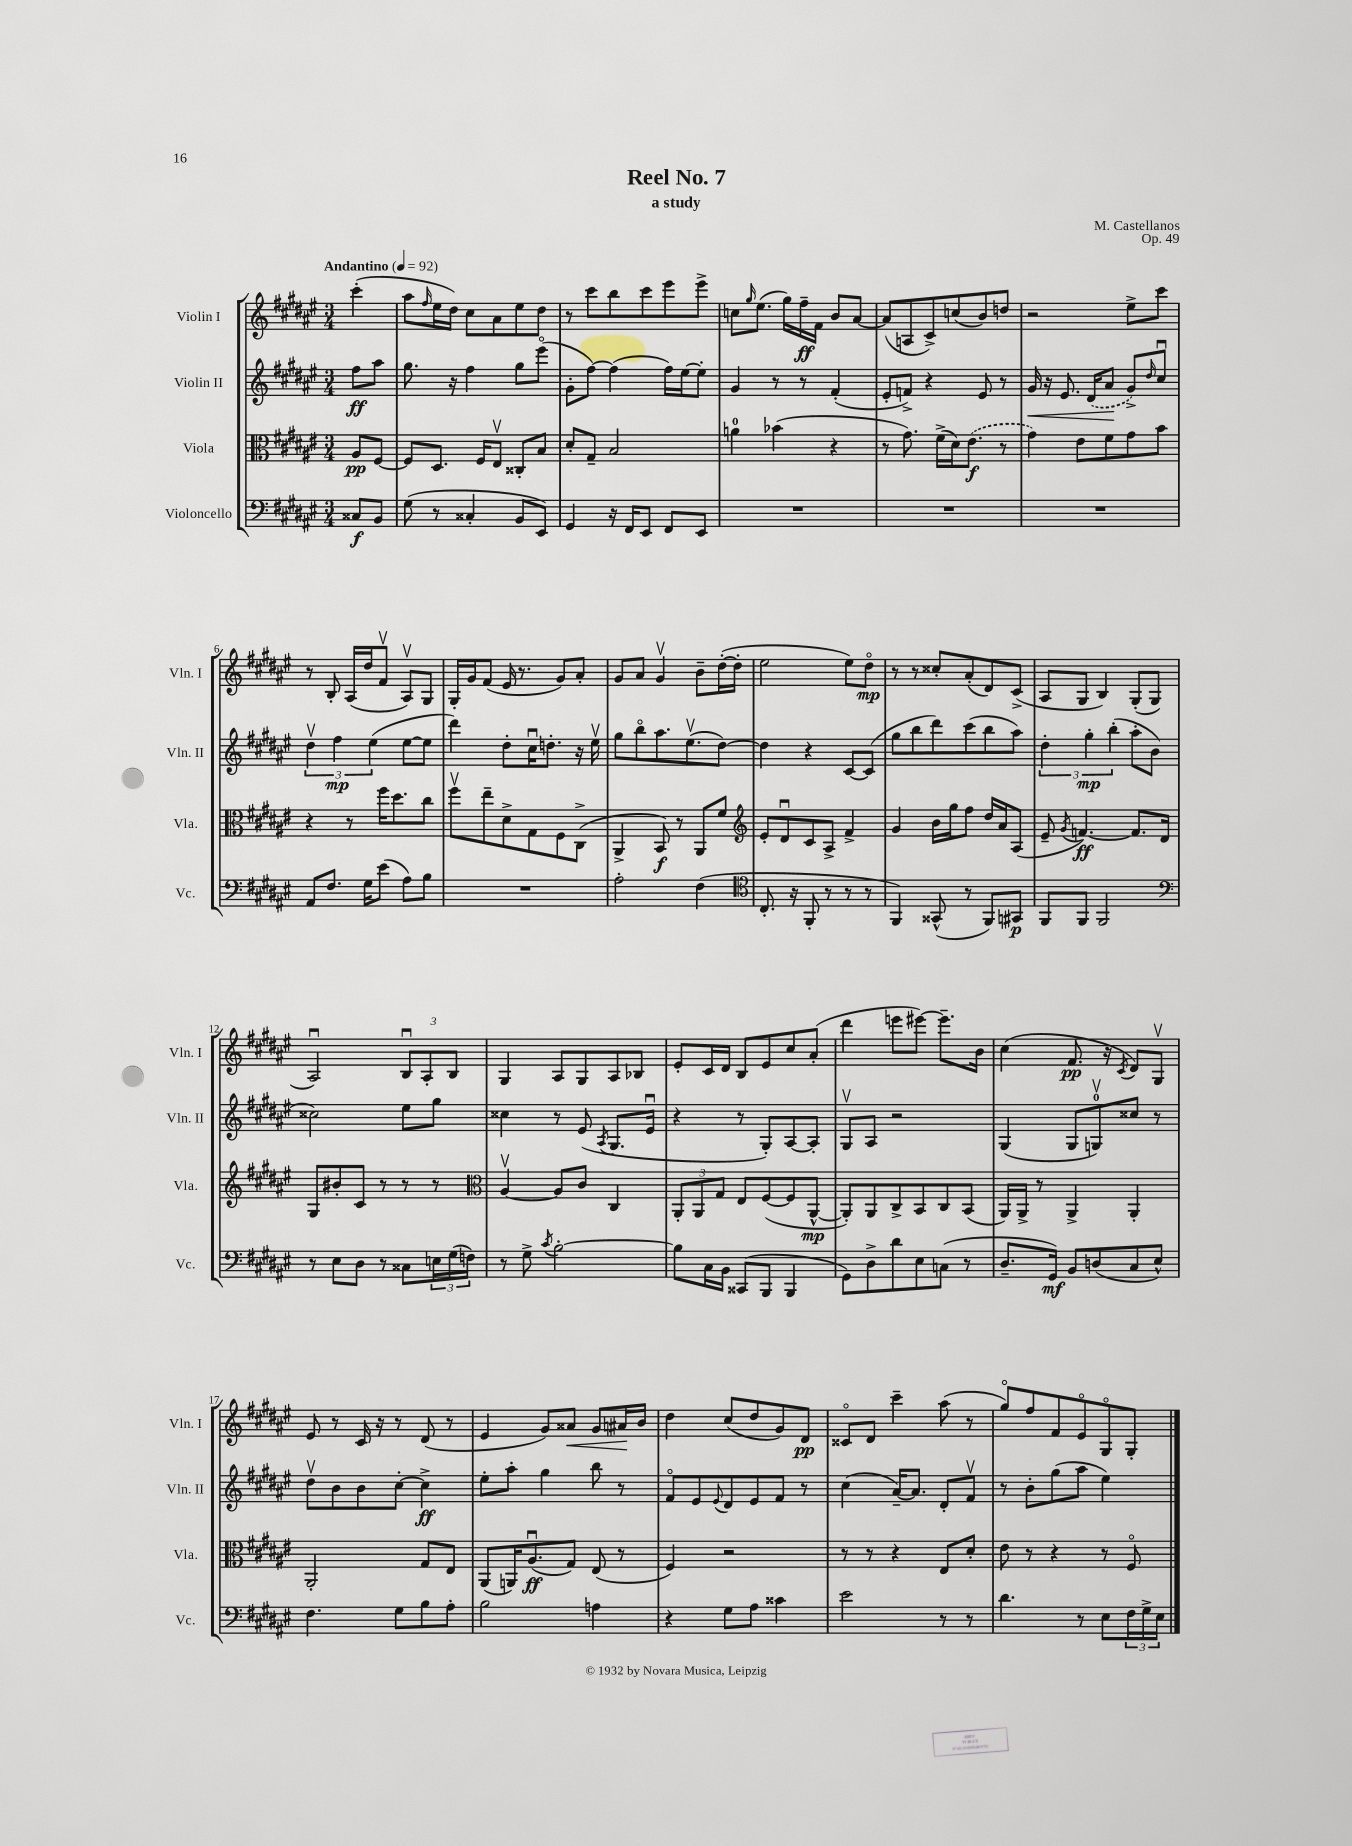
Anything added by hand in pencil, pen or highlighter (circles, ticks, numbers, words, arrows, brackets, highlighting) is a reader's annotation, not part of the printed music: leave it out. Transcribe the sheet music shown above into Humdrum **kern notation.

**kern	**dynam	**kern	**dynam	**kern	**dynam	**kern	**dynam
*part4	*part4	*part3	*part3	*part2	*part2	*part1	*part1
*staff4	*staff4	*staff3	*staff3	*staff2	*staff2	*staff1	*staff1
*I"Violoncello	*	*I"Viola	*	*I"Violin II	*	*I"Violin I	*
*I'Vc.	*	*I'Vla.	*	*I'Vln. II	*	*I'Vln. I	*
*clefF4	*	*clefC3	*	*clefG2	*	*clefG2	*
*k[f#c#g#d#a#e#]	*	*k[f#c#g#d#a#e#]	*	*k[f#c#g#d#a#e#]	*	*k[f#c#g#d#a#e#]	*
*M3/4	*	*M3/4	*	*M3/4	*	*M3/4	*
*MM92	*	*MM92	*	*MM92	*	*MM92	*
=	=	=	=	=	=	=	=
!	!	!	!	!	!	!LO:TX:a:B:t=Andantino	!
8C##X/L	f	8A#/L	pp	8ff#\L	ff	(4ccc#'\	.
8BB/J	.	[8F#/J	.	8aa#\J	.	.	.
=1	=1	=1	=1	=1	=1	=1	=1
(8G#\	.	8F#/L]	.	8.gg#\	.	8aa#\L	.
.	.	.	.	.	.	16qqff#/	.
8r	.	8.D#/J	.	.	.	16ee#\L	.
.	.	.	.	16r	.	16dd#\JJ)	.
4C##X'/	.	.	.	4ff#\	.	8cc#\L	.
.	.	16F#/KL	.	.	.	.	.
.	.	8E#v/J	.	.	.	8a#\	.
8BB/L	.	8C##X'/L	.	8gg#\L	.	8ee#\	.
8EE#/J)	.	8B/J	.	(8eee#\J	.	8dd#\J	.
=2	=2	=2	=2	=2	=2	=2	=2
4GG#/	.	8d#'/L	.	8g#'\L	.	8r	.
.	.	8G#~/J	.	[8ff#\J)	.	8ccc#\L	.
16r	.	2B/	.	(4ff#\]	.	8bb\	.
16FF#/KL	.	.	.	.	.	.	.
8EE#/J	.	.	.	.	.	8ccc#\	.
8FF#/L	.	.	.	16ff#\LL)	.	8eee#\	.
.	.	.	.	[16ee#\J	.	.	.
8EE#/J	.	.	.	8ee#'\J]	.	8eee#^\J	.
=3	=3	=3	=3	=3	=3	=3	=3
2.r	.	4an\	.	4g#/	.	8ccn\L	.
.	.	.	.	.	.	16qqgg#/	.
.	.	.	.	.	.	(8.ee#\J	.
.	.	(4b-X\	.	8r	.	.	.
.	.	.	.	.	.	16gg#\LL)	.
.	.	.	.	8r	.	16ff#~\	ff
.	.	.	.	.	.	16f#\JJ	.
.	.	4r	.	(4f#'/	.	8b/L	.
.	.	.	.	.	.	[8a#/J	.
=4	=4	=4	=4	=4	=4	=4	=4
2.r	.	8r	.	8e#'/L	.	(8a#/L]	.
.	.	8.g#\)	.	8fn^/J)	.	8An/	.
.	.	.	.	4r	.	8c#^/)	.
.	.	(16f#^\LL	.	.	.	.	.
.	.	16d#\J)	.	.	.	(8ccn/	.
.	.	(8.e#\J	f	.	.	.	.
.	.	.	.	8e#/	.	8b/)	.
.	.	8r	.	8r	.	8ddn/J	.
=5	=5	=5	=5	=5	=5	=5	=5
!	!	!	!	!	!LO:HP:b	!	!
2.r	.	4g#\)	.	16g#/	<	2r	.
.	.	.	.	16r	.	.	.
.	.	.	.	8.e#/	.	.	.
.	.	8e#\L	.	.	.	.	.
.	.	.	.	(16d#/KL	.	.	.
.	.	8f#\	.	8a#/J	.	.	.
.	.	8g#\	.	8g#^/L)	[	8ee#^\L	.
.	.	.	.	16qqdd#/	.	.	.
.	.	8b\J	.	8cc#u/J	.	8ccc#\J	.
!!LO:LB:g=z
=6	=6	=6	=6	=6	=6	=6	=6
8AA#/L	.	4r	.	6dd#v\	.	8r	.
8.F#/J	.	.	.	.	.	8B'/	.
.	.	.	.	6ff#\	mp	.	.
.	.	8r	.	.	.	(16A#/LL	.
16G#\KL	.	.	.	.	.	16dd#/J	.
.	.	.	.	(6ee#\	.	.	.
(8e#\J	.	16ff#\KL	.	.	.	8f#v/J	.
.	.	8.dd#\	.	.	.	.	.
8A#\L)	.	.	.	[8ee#\L	.	8A#v/L)	.
8B\J	.	8cc#\J	.	8ee#\J]	.	8G#/J	.
=7	=7	=7	=7	=7	=7	=7	=7
2.r	.	8ff#v\L	.	4ddd#\)	.	16G#'/LL	.
.	.	.	.	.	.	16g#/J	.
.	.	8ee#~\	.	.	.	(8f#/J	.
.	.	8d#^\	.	8dd#'\L	.	16e#/	.
.	.	.	.	.	.	8.r	.
.	.	8G#\	.	16cc#u\K	.	.	.
.	.	.	.	8.ddn'\J	.	.	.
.	.	8F#\	.	.	.	8g#/L)	.
.	.	(8C#^\J	.	16r	.	8a#'/J	.
.	.	.	.	16ee#v\	.	.	.
=8	=8	=8	=8	=8	=8	=8	=8
2A#'\	.	4AA#^/	.	8gg#\L	.	8g#/L	.
.	.	.	.	8bb\	.	8a#/J	.
.	.	8BB/)	f	8.aa#\	.	4g#v/	.
.	.	8r	.	.	.	.	.
.	.	.	.	(8.ee#v\	.	.	.
(4F#\	.	8AA#/L	.	.	.	8b~\L	.
.	.	8f#/J	.	[8dd#\J)	.	([16dd#'\L	.
.	.	.	.	.	.	16dd#'\JJ]	.
=9	=9	=9	=9	=9	=9	=9	=9
*clefC4	*	*clefG2	*	*	*	*	*
8.C#'/	.	8e#'/L	.	4dd#\]	.	2ee#\	.
.	.	8d#u/	.	.	.	.	.
16r	.	.	.	.	.	.	.
8FF#'/	.	8c#/	.	4r	.	.	.
8r	.	8A#^/J	.	.	.	.	.
8r	.	4f#^/	.	[8c#/L	.	8ee#\L)	.
8r	.	.	.	(8c#/J]	.	8dd#\J	mp
=10	=10	=10	=10	=10	=10	=10	=10
4FF#/)	.	4g#/	.	8gg#\L	.	8r	.
.	.	.	.	8bb\	.	8r	.
(8GG##X^^/	.	16b\LL	.	8ddd#\)	.	8cc##X'/L	.
.	.	16gg#\J	.	.	.	.	.
8r	.	8ff#\J	.	(8ccc#\	.	(8a#'/	.
8FF#/L)	.	16dd#/LL	.	8bb\	.	8d#/)	.
.	.	16a#/J	.	.	.	.	.
8GG#X/J	p	(8A#/J	.	8aa#\J)	.	(8c#^/J	.
=11	=11	=11	=11	=11	=11	=11	=11
8FF#/L	.	8e#~/	.	6dd#'\	.	8A#/L	.
.	.	8qg#/	.	.	.	.	.
8FF#/J	.	[4.fn/)	ff	.	.	8G#/J	.
.	.	.	.	6gg#'\	mp	.	.
2FF#/	.	.	.	.	.	4B/)	.
.	.	.	.	(6bb'\	.	.	.
.	.	8.f/L]	.	8aa#'\L	.	(8G#'/L	.
.	.	.	.	8b\J	.	8G#/J	.
.	.	16d#/Jk	.	.	.	.	.
!!LO:LB:g=z
=12	=12	=12	=12	=12	=12	=12	=12
*clefF4	*	*	*	*	*	*	*
8r	.	8G#/L	.	2cc##X\)	.	2A#u/)	.
8E#\L	.	8b#X'/	.	.	.	.	.
8D#\J	.	8c#/J	.	.	.	.	.
8r	.	8r	.	.	.	.	.
8C##X\L	.	8r	.	8ee#\L	.	12Bu/L	.
.	.	.	.	.	.	12A#'/	.
24En\L	.	8r	.	8gg#\J	.	.	.
(24G#\	.	.	.	.	.	12B/J	.
24Fn\JJ)	.	.	.	.	.	.	.
=13	=13	=13	=13	=13	=13	=13	=13
*	*	*clefC3	*	*	*	*	*
8r	.	[4A#v/	.	4cc##X\	.	4G#/	.
8G#^\	.	.	.	.	.	.	.
8qc#/	.	.	.	.	.	.	.
[2B'\	.	8A#/L]	.	8r	.	8A#/L	.
.	.	8c#/J	.	(8e#/	.	8G#/	.
.	.	.	.	8qA#/	.	.	.
.	.	4C#/	.	8.G#/L	.	8A#/	.
.	.	.	.	.	.	8B-X/J	.
.	.	.	.	16e#u/Jk	.	.	.
=14	=14	=14	=14	=14	=14	=14	=14
8B\L]	.	12AA#'/L	.	4r	.	8e#'/L	.
.	.	12AA#/	.	.	.	.	.
16C#\L	.	.	.	.	.	16c#/L	.
.	.	12G#/J	.	.	.	.	.
16BB\JJ	.	.	.	.	.	16d#/JJ	.
(8CC##X/L	.	8E#/L	.	8r	.	8B/L	.
8BBB/J	.	([8F#/	.	8G#'/L)	.	8e#/	.
4BBB/	.	8F#/]	.	[8A#/	.	8cc#/	.
.	.	[8AA#^^/J	mp	8A#'/J]	.	(8a#'/J	.
=15	=15	=15	=15	=15	=15	=15	=15
8GG#\L)	.	8AA#'/L])	.	8G#v/L	.	4ddd#\	.
8D#^\	.	8AA#/	.	8A#/J	.	.	.
8d#\	.	8C#^/	.	2r	.	8eeen\L	.
8E#\	.	8BB/	.	.	.	[8eee#X\J)	.
(8Cn\J	.	8C#/	.	.	.	8.eee#~\L]	.
8r	.	(8BB/J	.	.	.	.	.
.	.	.	.	.	.	16b\Jk	.
=16	=16	=16	=16	=16	=16	=16	=16
8.D#~/L	.	16AA#/LL)	.	(4G#/	.	(4cc#\	.
.	.	16AA#^/JJ	.	.	.	.	.
.	.	8r	.	.	.	.	.
16GG#/Jk)	mf	.	.	.	.	.	.
8BB/L	.	4AA#^/	.	8G#/L	.	8.f#/	pp
(8Dn/	.	.	.	8Gnv/)	.	.	.
.	.	.	.	.	.	16r	.
.	.	.	.	.	.	8qc#/	.
8C#/	.	4AA#'/	.	8cc##X/J	.	8d#/L)	.
8E#^^/J)	.	.	.	8r	.	8G#v/J	.
!!LO:LB:g=z
=17	=17	=17	=17	=17	=17	=17	=17
4.F#\	.	2AA#'/	.	8dd#v\L	.	8e#/	.
.	.	.	.	8b\	.	8r	.
.	.	.	.	8b\	.	16c#/	.
.	.	.	.	.	.	16r	.
8G#\L	.	.	.	[8cc#'\J	.	8r	.
8B\	.	8G#/L	.	4cc#^\]	ff	(8d#/	.
8A#'\J	.	8E#/J	.	.	.	8r	.
=18	=18	=18	=18	=18	=18	=18	=18
2B\	.	(8AA#/L	.	8ee#'\L	.	4e#/	.
.	.	16AAn/K)	.	8aa#'\J	.	.	.
.	.	(8.A#u/	ff	.	.	.	.
.	.	.	.	4gg#\	.	8g#/L)	.
!	!	!	!	!	!	!	!LO:HP:b
.	.	8G#/J)	.	.	.	8a##X/J	<
4An\	.	(8E#/	.	8bb\	.	8g#/L	.
.	.	8r	.	8r	.	16a#X/L	.
.	.	.	.	.	.	16b/JJ	[
=19	=19	=19	=19	=19	=19	=19	=19
4r	.	4F#/)	.	8f#/L	.	4dd#\	.
.	.	.	.	8e#/	.	.	.
.	.	.	.	8qqe#/	.	.	.
8G#\L	.	2r	.	8d#/	.	(8cc#/L	.
8A#\J	.	.	.	8e#/	.	8dd#/	.
4c##X\	.	.	.	8f#/J	.	8g#/)	.
.	.	.	.	8r	.	8d#/J	pp
=20	=20	=20	=20	=20	=20	=20	=20
2e#\	.	8r	.	(4cc#\	.	8c##X/L	.
.	.	8r	.	.	.	8d#/J	.
.	.	4r	.	[16a#~/KL)	.	4ccc#~\	.
.	.	.	.	8.a#/J]	.	.	.
8r	.	8E#/L	.	8d#'/L	.	(8aa#\	.
8r	.	8d#'/J	.	8f#v/J	.	8r	.
=21	=21	=21	=21	=21	=21	=21	=21
4.d#\	.	8e#\	.	8r	.	8gg#/L)	.
.	.	8r	.	8b'\L	.	8ff#/	.
.	.	4r	.	(8gg#\	.	8f#/	.
8r	.	.	.	8aa#\J	.	8e#/	.
8E#\L	.	8r	.	4ee#\)	.	8G#/	.
24F#\L	.	8F#/	.	.	.	8G#'/J	.
24G#^\	.	.	.	.	.	.	.
24E#\JJ	.	.	.	.	.	.	.
==	==	==	==	==	==	==	==
*-	*-	*-	*-	*-	*-	*-	*-
